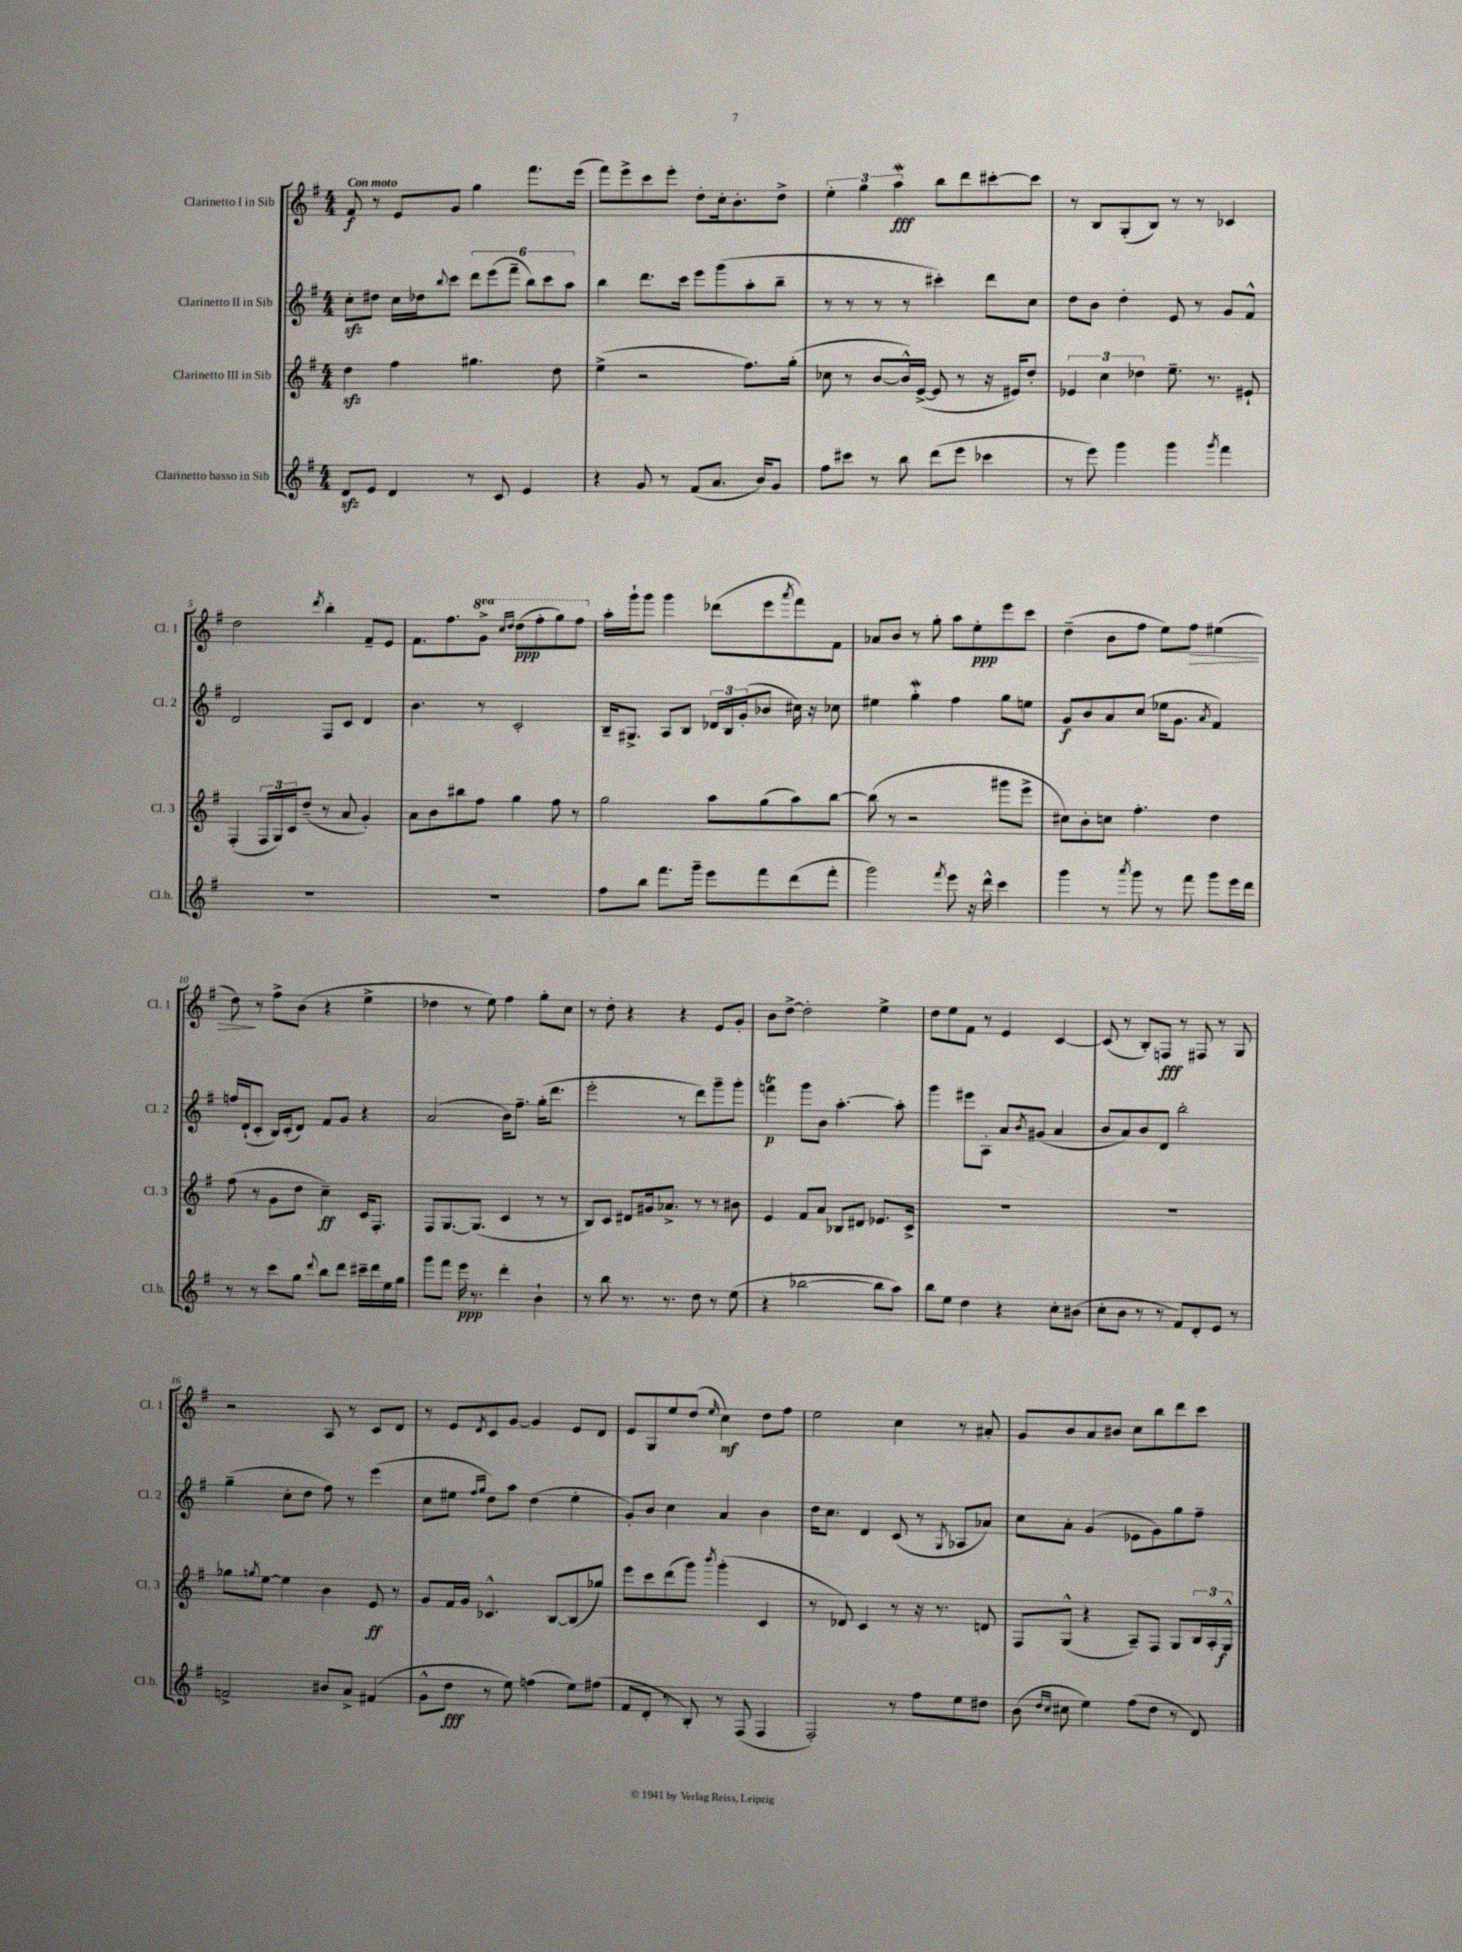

**kern	**kern	**kern	**kern
*staff4	*staff3	*staff2	*staff1
*clefG2	*clefG2	*clefG2	*clefG2
*k[f#]	*k[f#]	*k[f#]	*k[f#]
*M4/4	*M4/4	*M4/4	*M4/4
8d	4dd	8cc'	8f#
8e	.	8dd#	8r
4d	4ff#	16cc	8e
.	.	16dd-	.
.	.	8qqbb	.
.	.	8ccc	8g
8r	4.gg#	12ddd	4gg
.	.	(12eee	.
8c	.	.	.
.	.	12fff#~	.
4e	.	12bb)	8.fff#
.	.	12ccc	.
.	8dd	.	.
.	.	12aa	.
.	.	.	(16eee
=	=	=	=
4r	(4ee^	4bb	8fff#)
.	.	.	8eee^
8g	2r	8.ddd	8ccc
8r	.	.	8eee'
.	.	16ccc	.
(8f#	.	8eee	8dd'
8.a	.	(8ggg	16cc'
.	.	.	8.b'
.	8.ff#)	8aa'	.
16b)	.	.	.
8g	.	8bb~	8dd^
.	(16gg'	.	.
=	=	=	=
8ff#	8cc-	8r	6ee'
8ccc#	8r	8r	.
.	.	.	6gg
8r	[8b	8r	.
.	.	.	6aa
8bb	16b^^])	8r	.
.	([16e^	.	.
(8ddd	8e]	4ccc#')	8bb
8eee	8r	.	8ddd
4ccc-	16r	8ddd	[8ccc#'
.	16e#)	.	.
.	8dd'	8cc	8ccc#]
=	=	=	=
8r	6e-	8dd	8r
8eee)	.	8b	8B
.	6cc	.	.
4ggg	.	4dd'	(8G'
.	6dd-	.	.
.	.	.	8B)
4ggg	8.ee~	8e	8r
.	.	8r	8r
.	8.r	.	.
8qggg	.	.	.
4fff#	.	8g	4c-
.	8e#`	8f#^^	.
=	=	=	=
1r	(4F#'	2d	2dd
.	24F#	.	.
.	24G)	.	.
.	24c	.	.
.	(8dd~	.	.
.	.	.	8qddd
.	8r	8F#	4bb'
.	8a	8c	.
.	4g')	4d	8f#~
.	.	.	8e
=	=	=	=
1r	8a	4.b	8.f#
.	8b	.	.
.	.	.	8.ff#
.	8bb#	.	.
.	8ff#	8r	8gg^
.	.	.	16qqccc
.	.	.	16qqddd
.	4gg	2c'	(8ddd
.	.	.	8fff#'
.	8ff#	.	8ggg)
.	8r	.	8fff#
=	=	=	=
8ff#	2gg	16B~	16aa'
.	.	8.G#^	16ggg`
8bb	.	.	8ggg
8.fff#	.	8A	4ggg
.	.	8B	.
16ggg~	.	.	.
8eee	8aa	24d-	(8ddd-
.	.	24B	.
.	.	(24g'	.
8fff#	(8gg	8b-	8eee
.	.	.	8qaaa
(8ddd	8aa)	16cc#)	8fff#)
.	.	16r	.
8fff#'	[8bb	8cc-	8f#
=	=	=	=
2ggg)	(8bb]	4ee#	8a-
.	8r	.	8b
.	2r	4gg'	8r
.	.	.	8gg'
8qfff#	.	.	.
8eee	.	4ff#	8aa
16r	.	.	8ee'
16ddd^^	.	.	.
4ccc	8ggg#	8gg	8eee
.	8eee^	8ee	8ccc
=	=	=	=
4ggg	8cc#)	8g	(4dd~
.	8b'	8b	.
8r	8cc	8a	8b
8qaaa	.	.	.
8ggg	4.ff#'	(8cc	8ff#
8r	.	16ee-	8ee)
.	.	8.g	.
8fff#	.	.	8ff#
.	.	8qa	.
8ggg	4dd	4f#)	(4ee#
16eee	.	.	.
16ddd	.	.	.
=	=	=	=
8r	(8ff#	16ff	8dd)
.	.	(16d`	.
8r	8r	8c'	8r
8ccc	8g	16B)	8ff#^
.	.	(16c'	.
8gg	8dd	8d)	(8b
8qqddd	.	.	.
8bb	4cc~)	8f#	4r
8ddd	.	8g	.
16ccc#~	16c	4r	4ee^
16ddd	8.F#'	.	.
16ee	.	.	.
16gg	.	.	.
=	=	=	=
8ggg	8F#	(2a	4dd-
8fff#	[8.G	.	.
16eee	.	.	8r
8.r	(8.G]	.	.
.	.	.	8ee)
4ddd'	4c	16b)	4ff#
.	.	8.ff#~	.
4b`	8r	(16gg'	8gg'
.	.	8.ddd	.
.	8r	.	8cc
=	=	=	=
8r	8B)	2eee'	8r
8bb	8c	.	8dd'
8.r	8d#	.	4r
.	16g#	.	.
8.r	8.a-^	.	.
.	.	8r	4r
8dd	8r	8ddd)	.
8r	8r	8ggg~	8e
(8ee	8b#	8ggg'	8g'
=	=	=	=
4r	4e	4fff	8b
.	.	.	[8dd^
[2bb-	8f#	8ggg	2dd']
.	8a	8b	.
.	8B-	[4.aa'	.
.	8d#	.	.
8bb-]	8.e-	.	4ee^
8aa)	.	8aa']	.
.	16c^	.	.
=	=	=	=
8bb	1r	4ggg	8dd
8ee	.	.	8ee
4dd	.	8eee#	8f#
.	.	8A'	8r
4r	.	8a	4e
.	.	8qb	.
.	.	(8g#	.
8cc'	.	4a	[4c
(8b#	.	.	.
=	=	=	=
8cc'	1r	8b	(8c]
8b	.	8a)	8r
8r	.	8b	8B')
8r	.	8d	8F
8f#)	.	2bb'	8r
8d'	.	.	8F#
8e	.	.	8r
8r	.	.	8G
=	=	=	=
2f^	8gg-	(4gg~	2r
.	8qgg	.	.
.	[8ee	.	.
.	4ee]	8cc'	.
.	.	8dd	.
8b#	4b	8ff#)	8A
8a^	.	8r	8r
(4f#	8e	(4eee	8c
.	8r	.	8d
=	=	=	=
8g^^	8g	8cc	8r
8dd	16f#	8ee#	8e
.	16g	.	.
.	.	16qqff#	.
.	.	16qqgg	8qd
8r	4.c-^^	8dd)	8c
8ee)	.	8aa	[8g
(4ff	.	(4dd	4g]
.	[8B	.	.
8ee)	(8B]	4ee#'	8e
(8ff#	8gg-)	.	8d
=	=	=	=
8f#	8eee	8g')	8e
8d'	8ccc	8b	8G
8r	(8ddd	4cc	8ee
8B')	8ggg)	.	(8dd
.	8qbbb	.	16qqee
8r	(4ggg'	4a	4cc)
(8F#	.	.	.
4F#	4c	4b	8dd
.	.	.	8ff#
=	=	=	=
2F#')	8r	16dd	2ee
.	.	8.cc	.
.	8d-)	.	.
.	4c	4d	.
8r	8r	(8c	4cc
8ff#	16r	8r	.
.	8.r	.	.
.	.	8qG	.
8ee	.	8A-	8r
8dd#	8d	8a-)	8a#'
=	=	=	=
(8b	8F#	8cc	8g
16qqdd	.	.	.
16qqcc	.	.	.
8cc#	(8G^^	8a'	8b
4ee)	4r	(4g	8a
.	.	.	8b#
(8ff#	8A~)	8e-	8cc
8dd	8F#	8g)	8bb
8r	8G	8gg	8ddd
8d)	24B	8ff#~	8ccc
.	24A'	.	.
.	24G^^	.	.
==	==	==	==
*-	*-	*-	*-
